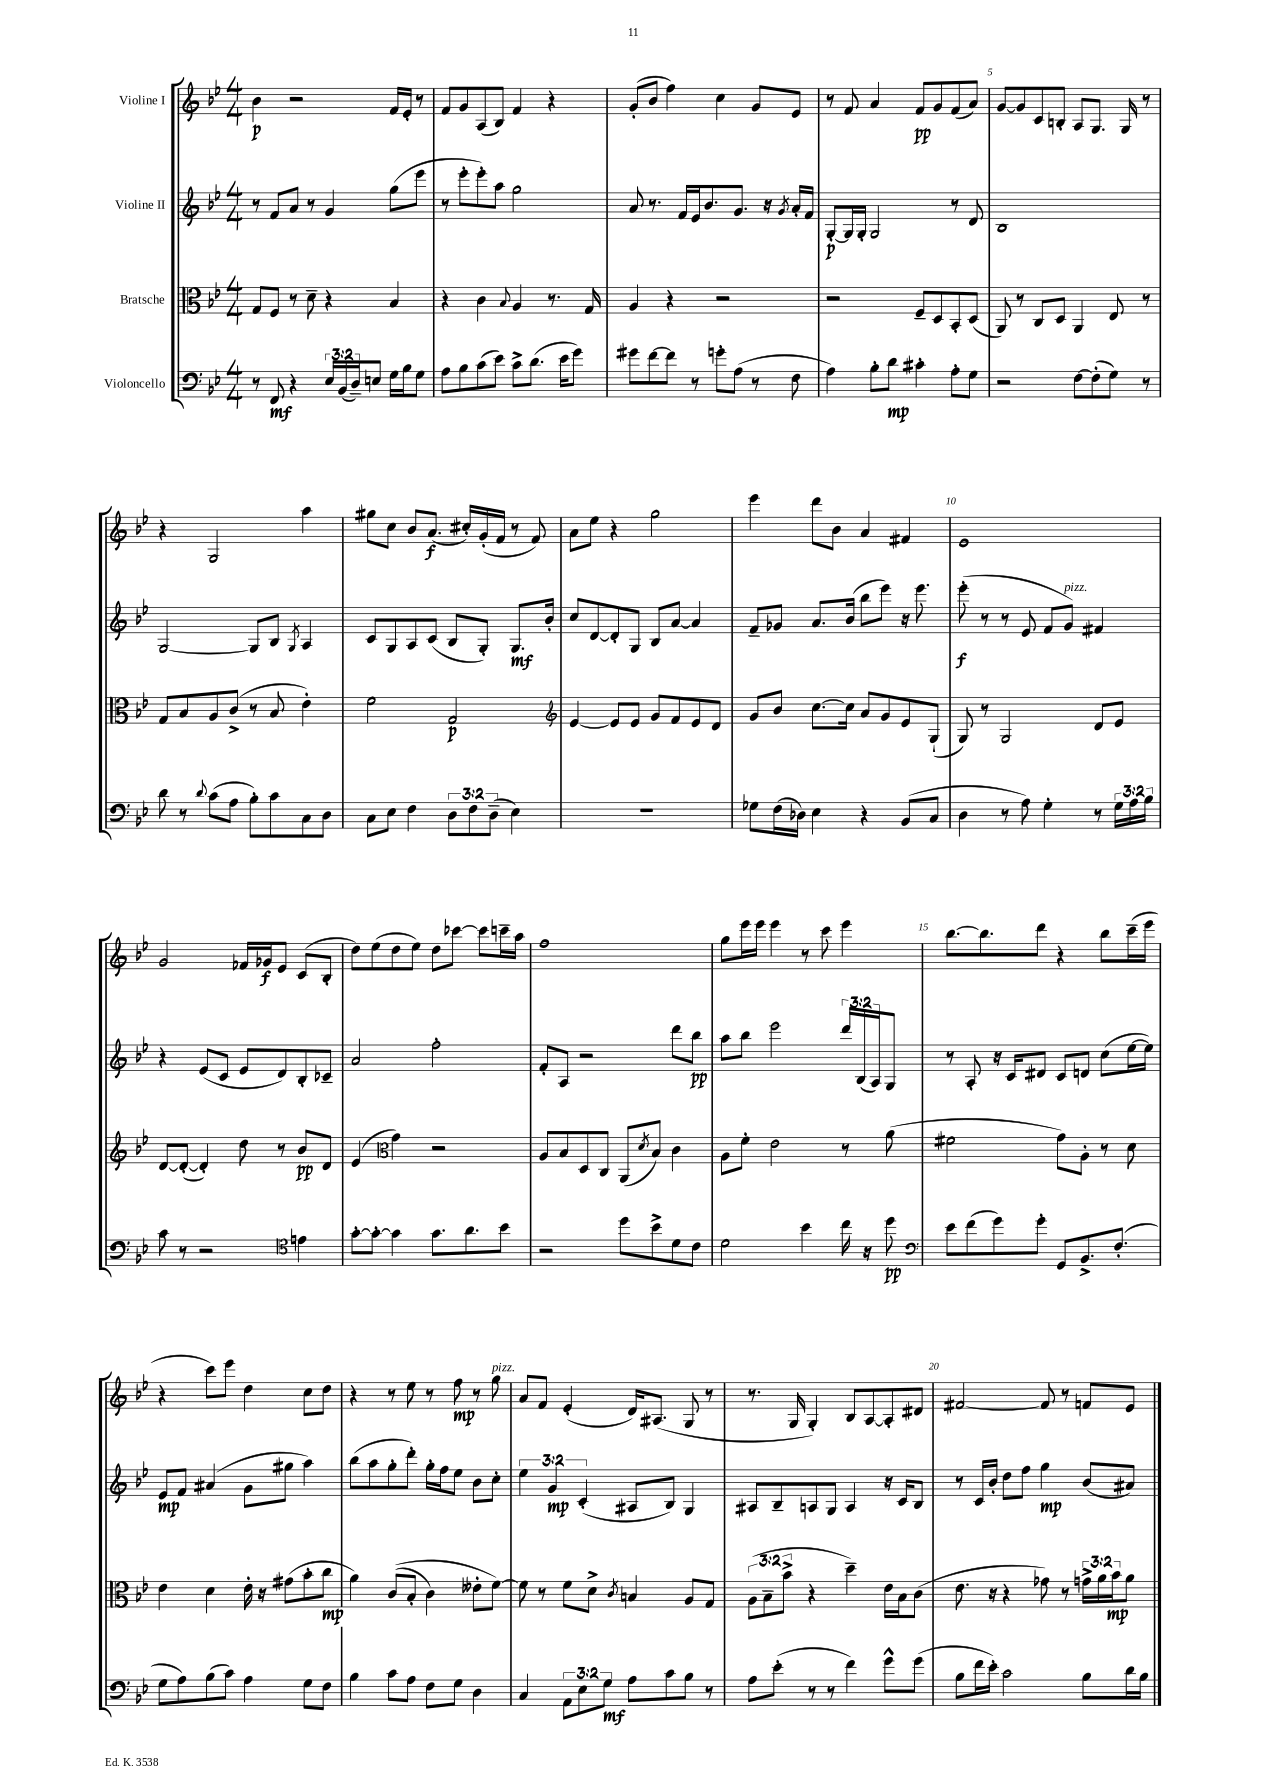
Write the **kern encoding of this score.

**kern	**dynam	**kern	**dynam	**kern	**dynam	**kern	**dynam
*part4	*part4	*part3	*part3	*part2	*part2	*part1	*part1
*staff4	*staff4	*staff3	*staff3	*staff2	*staff2	*staff1	*staff1
*I"Violoncello	*	*I"Bratsche	*	*I"Violine II	*	*I"Violine I	*
*clefF4	*	*clefC3	*	*clefG2	*	*clefG2	*
*k[b-e-]	*	*k[b-e-]	*	*k[b-e-]	*	*k[b-e-]	*
*M4/4	*	*M4/4	*	*M4/4	*	*M4/4	*
=1	=1	=1	=1	=1	=1	=1	=1
8r	.	8G/L	.	8r	.	4b-\	p
8FF/	mf	8F/J	.	8f/L	.	.	.
4r	.	8r	.	8a/J	.	2r	.
.	.	8d~\	.	8r	.	.	.
24E-/LL	.	4r	.	4g/	.	.	.
(24BB-/	.	.	.	.	.	.	.
24D~/J)	.	.	.	.	.	.	.
8En/J	.	.	.	.	.	.	.
16G\LL	.	4B-/	.	(8gg\L	.	16f/LL	.
16B-\J	.	.	.	.	.	16e-'/JJ	.
8G\J	.	.	.	8eee-\J	.	8r	.
=2	=2	=2	=2	=2	=2	=2	=2
8A\L	.	4r	.	8r	.	8f/L	.
8B-\	.	.	.	8eee-'\L	.	8g/	.
(8c\	.	4c\	.	8eee-'\)	.	(8A/	.
8e-\J)	.	.	.	8aa\J	.	8B-/J)	.
.	.	8qqB-/	.	.	.	.	.
8c^\L	.	4A/	.	2gg\	.	4f/	.
(8.d\J	.	.	.	.	.	.	.
.	.	8.r	.	.	.	4r	.
16e-\KL	.	.	.	.	.	.	.
8g\J)	.	.	.	.	.	.	.
.	.	16G/	.	.	.	.	.
=3	=3	=3	=3	=3	=3	=3	=3
8g#X\L	.	4A/	.	8a/	.	(8g'/L	.
[8f\	.	.	.	8.r	.	8b-/J	.
8f\J]	.	4r	.	.	.	4ff\)	.
.	.	.	.	16f/LL	.	.	.
8r	.	.	.	16e-/J	.	.	.
.	.	.	.	8.b-/	.	.	.
8gn'\L	.	2r	.	.	.	4cc\	.
(8A\J	.	.	.	8.g/J	.	.	.
8r	.	.	.	.	.	8g/L	.
.	.	.	.	16r	.	.	.
.	.	.	.	8qg/	.	.	.
8F\	.	.	.	16a'/LL	.	8e-/J	.
.	.	.	.	16f/JJ	.	.	.
=4	=4	=4	=4	=4	=4	=4	=4
4A\)	.	2r	.	[8G'/L	p	8r	.
.	.	.	.	16G/L]	.	8f/	.
.	.	.	.	16G'/JJ	.	.	.
8B-'\L	.	.	.	2G/	.	4a/	.
8d\J	mp	.	.	.	.	.	.
4c#X'\	.	8F~/L	.	.	.	8f/L	pp
.	.	8D/	.	.	.	8g/	.
8A'\L	.	8BB-'/	.	8r	.	(8f/	.
8G\J	.	(8D/J	.	8d/	.	8a/J)	.
=5	=5	=5	=5	=5	=5	=5	=5
2r	.	8AA/)	.	1B-	.	[8g/L	.
.	.	8r	.	.	.	8g/]	.
.	.	8C/L	.	.	.	8c/	.
.	.	8D/J	.	.	.	8Bn'/J	.
[8F\L	.	4AA/	.	.	.	8A/L	.
(8F'\]	.	.	.	.	.	8.G/J	.
8G\J)	.	8E-/	.	.	.	.	.
.	.	.	.	.	.	16G/	.
8r	.	8r	.	.	.	8r	.
!!LO:LB:g=z
=6	=6	=6	=6	=6	=6	=6	=6
8d\	.	8G/L	.	[2G/	.	4r	.
8r	.	8B-/	.	.	.	.	.
8qqd/	.	.	.	.	.	.	.
(8c\L	.	8A/	.	.	.	2G/	.
8A\J	.	(8c^/J	.	.	.	.	.
8B-'\L)	.	8r	.	8G/L]	.	.	.
8c\	.	8B-/	.	8B-/J	.	.	.
.	.	.	.	8qG/	.	.	.
8C\	.	4e-'\)	.	4A/	.	4aa\	.
8D\J	.	.	.	.	.	.	.
=7	=7	=7	=7	=7	=7	=7	=7
8C\L	.	2f\	.	8c/L	.	8gg#X\L	.
8E-\J	.	.	.	8G/	.	8cc\J	.
4F\	.	.	.	8A/	.	8b-/L	.
.	.	.	.	(8c/J	.	(8.a/J	f
12D\L	.	2G/	p	8B-/L	.	.	.
.	.	.	.	.	.	16cc#X'/LL)	.
12F\	.	.	.	.	.	.	.
.	.	.	.	8G'/J)	.	(16g'/	.
(12D~\J	.	.	.	.	.	.	.
.	.	.	.	.	.	16f/JJ	.
4E-\)	.	.	.	8.G/L	mf	8r	.
.	.	.	.	.	.	8f/)	.
.	.	.	.	16b-'/Jk	.	.	.
=8	=8	=8	=8	=8	=8	=8	=8
*	*	*clefG2	*	*	*	*	*
1r	.	[4e-/	.	8cc/L	.	8a\L	.
.	.	.	.	[8d/	.	8ee-\J	.
.	.	8e-/L]	.	8d'/]	.	4r	.
.	.	8e-/J	.	8G/J	.	.	.
.	.	8g/L	.	8B-/L	.	2gg\	.
.	.	8f/	.	[8a/J	.	.	.
.	.	8e-/	.	4a/]	.	.	.
.	.	8d/J	.	.	.	.	.
=9	=9	=9	=9	=9	=9	=9	=9
8G-X\L	.	8g/L	.	8f~/L	.	4eee-\	.
(16F\L	.	8b-/J	.	8g-X/J	.	.	.
16D-X\JJ)	.	.	.	.	.	.	.
4E-\	.	[8.cc\L	.	8.a/L	.	8ddd\L	.
.	.	.	.	.	.	8b-\J	.
.	.	16cc\Jk]	.	(16b-/Jk	.	.	.
4r	.	8a/L	.	8bb-\L	.	4a/	.
.	.	8g/	.	8eee-\J)	.	.	.
(8BB-/L	.	8e-/	.	16r	.	4f#X/	.
.	.	.	.	8.eee-\	.	.	.
8C/J	.	(8G`/J	.	.	.	.	.
=10	=10	=10	=10	=10	=10	=10	=10
4D\	.	8G/)	.	(8eee-'\	f	1e-	.
.	.	8r	.	8r	.	.	.
8r	.	2G/	.	8r	.	.	.
8A\)	.	.	.	8e-/	.	.	.
4G'\	.	.	.	8f/L	.	.	.
!	!	!	!	!LO:TX:a:i:t=pizz.	!	!	!
.	.	.	.	8g/J)	.	.	.
8r	.	8d/L	.	4f#X/	.	.	.
24G\LL	.	8e-/J	.	.	.	.	.
24A\	.	.	.	.	.	.	.
24B-\JJ	.	.	.	.	.	.	.
!!LO:LB:g=z
=11	=11	=11	=11	=11	=11	=11	=11
8c\	.	[8d/L	.	4r	.	2g/	.
8r	.	(8d'/J_	.	.	.	.	.
2r	.	4d'/])	.	(8e-/L	.	.	.
.	.	.	.	8c/J	.	.	.
.	.	8dd\	.	8e-/L	.	16f-X/LL	.
.	.	.	.	.	.	16g-X/J	f
.	.	8r	.	8d/)	.	8e-/J	.
*clefC4	*	*	*	*	*	*	*
4en\	.	8b-/L	pp	8B-'/	.	(8c/L	.
.	.	8d/J	.	8c-X~/J	.	8B-'/J	.
=12	=12	=12	=12	=12	=12	=12	=12
[8g'\L	.	(4e-/	.	2a/	.	8dd\L)	.
8g'\J_	.	.	.	.	.	(8ee-\	.
*	*	*clefC3	*	*	*	*	*
4g\]	.	4g\)	.	.	.	8dd\	.
.	.	.	.	.	.	8ee-\J)	.
8.g\L	.	2r	.	2ff'\	.	8dd\L	.
.	.	.	.	.	.	[8ccc-X\J	.
8.a\	.	.	.	.	.	.	.
.	.	.	.	.	.	8ccc-\L]	.
8b-\J	.	.	.	.	.	16cccn~\L	.
.	.	.	.	.	.	16aa\JJ	.
=13	=13	=13	=13	=13	=13	=13	=13
2r	.	8A/L	.	8f'/L	.	1ff	.
.	.	8B-/	.	8A/J	.	.	.
.	.	8D/	.	2r	.	.	.
.	.	8C/J	.	.	.	.	.
8dd\L	.	(8AA/L	.	.	.	.	.
.	.	8qd/	.	.	.	.	.
8b-^\	.	8B-/J)	.	.	.	.	.
8d\	.	4c\	.	8ddd\L	.	.	.
8c\J	.	.	.	8bb-\J	pp	.	.
=14	=14	=14	=14	=14	=14	=14	=14
2d\	.	8A\L	.	8aa\L	.	8gg\L	.
.	.	8f'\J	.	8bb-\J	.	16eee-\L	.
.	.	.	.	.	.	16eee-\JJ	.
.	.	2e-\	.	2eee-\	.	4eee-\	.
4b-\	.	.	.	.	.	8r	.
.	.	.	.	.	.	8ccc\	.
16cc\	.	8r	.	24ddd/LL	.	4eee-\	.
.	.	.	.	(24B-/	.	.	.
16r	.	.	.	.	.	.	.
.	.	.	.	24A/J)	.	.	.
8dd\	pp	(8a\	.	8G/J	.	.	.
=15	=15	=15	=15	=15	=15	=15	=15
*clefF4	*	*	*	*	*	*	*
8e-\L	.	2f#X\	.	8r	.	[8.bb-\L	.
(8f\	.	.	.	8A'/	.	.	.
.	.	.	.	.	.	8.bb-\]	.
8g\)	.	.	.	16r	.	.	.
.	.	.	.	16c/KL	.	.	.
8g'\J	.	.	.	8d#X/J	.	8ddd\J	.
8GG/L	.	8g\L)	.	8c/L	.	4r	.
8.BB-^/	.	8A'\J	.	8dn/J	.	.	.
.	.	8r	.	(8cc\L	.	8bb-\L	.
(8.F'/J	.	.	.	.	.	.	.
.	.	8d\	.	[16ee-\L	.	(16ccc~\L	.
.	.	.	.	16ee-\JJ])	.	16eee-\JJ	.
!!LO:LB:g=z
=16	=16	=16	=16	=16	=16	=16	=16
8G\L	.	4e-\	.	8e-/L	mp	4r	.
8A\)	.	.	.	8f/J	.	.	.
(8B-\	.	4d\	.	(4a#X/	.	8ccc\L)	.
8c\J)	.	.	.	.	.	8eee-\J	.
4A\	.	16e-'\	.	8g\L	.	4dd\	.
.	.	16r	.	.	.	.	.
.	.	(8g#X\L	.	8gg#X\J	.	.	.
8G\L	.	8b-'\	.	4aa\)	.	8cc\L	.
8F\J	.	8cc\J	mp	.	.	8dd\J	.
=17	=17	=17	=17	=17	=17	=17	=17
4B-\	.	4a\)	.	(8bb-\L	.	4r	.
.	.	.	.	8aa\	.	.	.
8c\L	.	((8c/L	.	8gg'\	.	8r	.
8A\J	.	8B-'/J	.	8ddd'\J)	.	8ee-\	.
8F\L	.	4c\)	.	16gg'\LL	.	8r	.
.	.	.	.	16ff\J	.	.	.
8G\J	.	.	.	8ee-\J	.	8ff\	mp
4D\	.	8e--X'\L	.	8b-\L	.	8r	.
!	!	!	!	!	!	!LO:TX:a:i:t=pizz.	!
.	.	[8f\J)	.	8cc'\J	.	8gg\	.
=18	=18	=18	=18	=18	=18	=18	=18
4C/	.	8f\]	.	6ee-\	.	8a/L	.
.	.	8r	.	.	.	8f/J	.
.	.	.	.	6g/	mp	.	.
12AA\L	.	8f\L	.	.	.	(4e-'/	.
12E-\	.	.	.	(6c'/	.	.	.
.	.	8d^\J	.	.	.	.	.
12G\J	mf	.	.	.	.	.	.
.	.	8qc/	.	.	.	.	.
8A\L	.	4Bn/	.	8A#X/L	.	16d/KL)	.
.	.	.	.	.	.	(8.A#X/J	.
8c\	.	.	.	8B-/J)	.	.	.
8B-\J	.	8A/L	.	4G/	.	8G/	.
8r	.	8G/J	.	.	.	8r	.
=19	=19	=19	=19	=19	=19	=19	=19
8A\L	.	(12A\L	.	8A#X/L	.	8.r	.
.	.	12B-~\	.	.	.	.	.
(8e-'\J	.	.	.	8B-~/	.	.	.
.	.	12b-^\J	.	.	.	.	.
.	.	.	.	.	.	16G/	.
8r	.	4r	.	8An/	.	4G'/)	.
8r	.	.	.	8G/J	.	.	.
4f\)	.	4dd~\)	.	4A/	.	8B-/L	.
.	.	.	.	.	.	[8A/	.
8g^^\L	.	16e-\LL	.	16r	.	8A'/]	.
.	.	16B-\J	.	16c/KL	.	.	.
(8g\J	.	(8c\J	.	8B-/J	.	8d#X/J	.
=20	=20	=20	=20	=20	=20	=20	=20
8B-\L	.	8.e-\	.	8r	.	[2f#X/	.
16f\L	.	.	.	16c/LL	.	.	.
16e-'\JJ)	.	16r	.	16b-'/JJ	.	.	.
2c\	.	4r	.	8dd\L	.	.	.
.	.	.	.	8ff\J	.	.	.
.	.	8g-X\)	.	4gg\	mp	8f#/]	.
.	.	8r	.	.	.	8r	.
8B-\L	.	24gn^\LL	.	(8b-/L	.	8fn/L	.
.	.	24a\	.	.	.	.	.
.	.	24b-\J	mp	.	.	.	.
16d\L	.	8a\J	.	8a#X/J)	.	8e-/J	.
16B-\JJ	.	.	.	.	.	.	.
==	==	==	==	==	==	==	==
*-	*-	*-	*-	*-	*-	*-	*-
